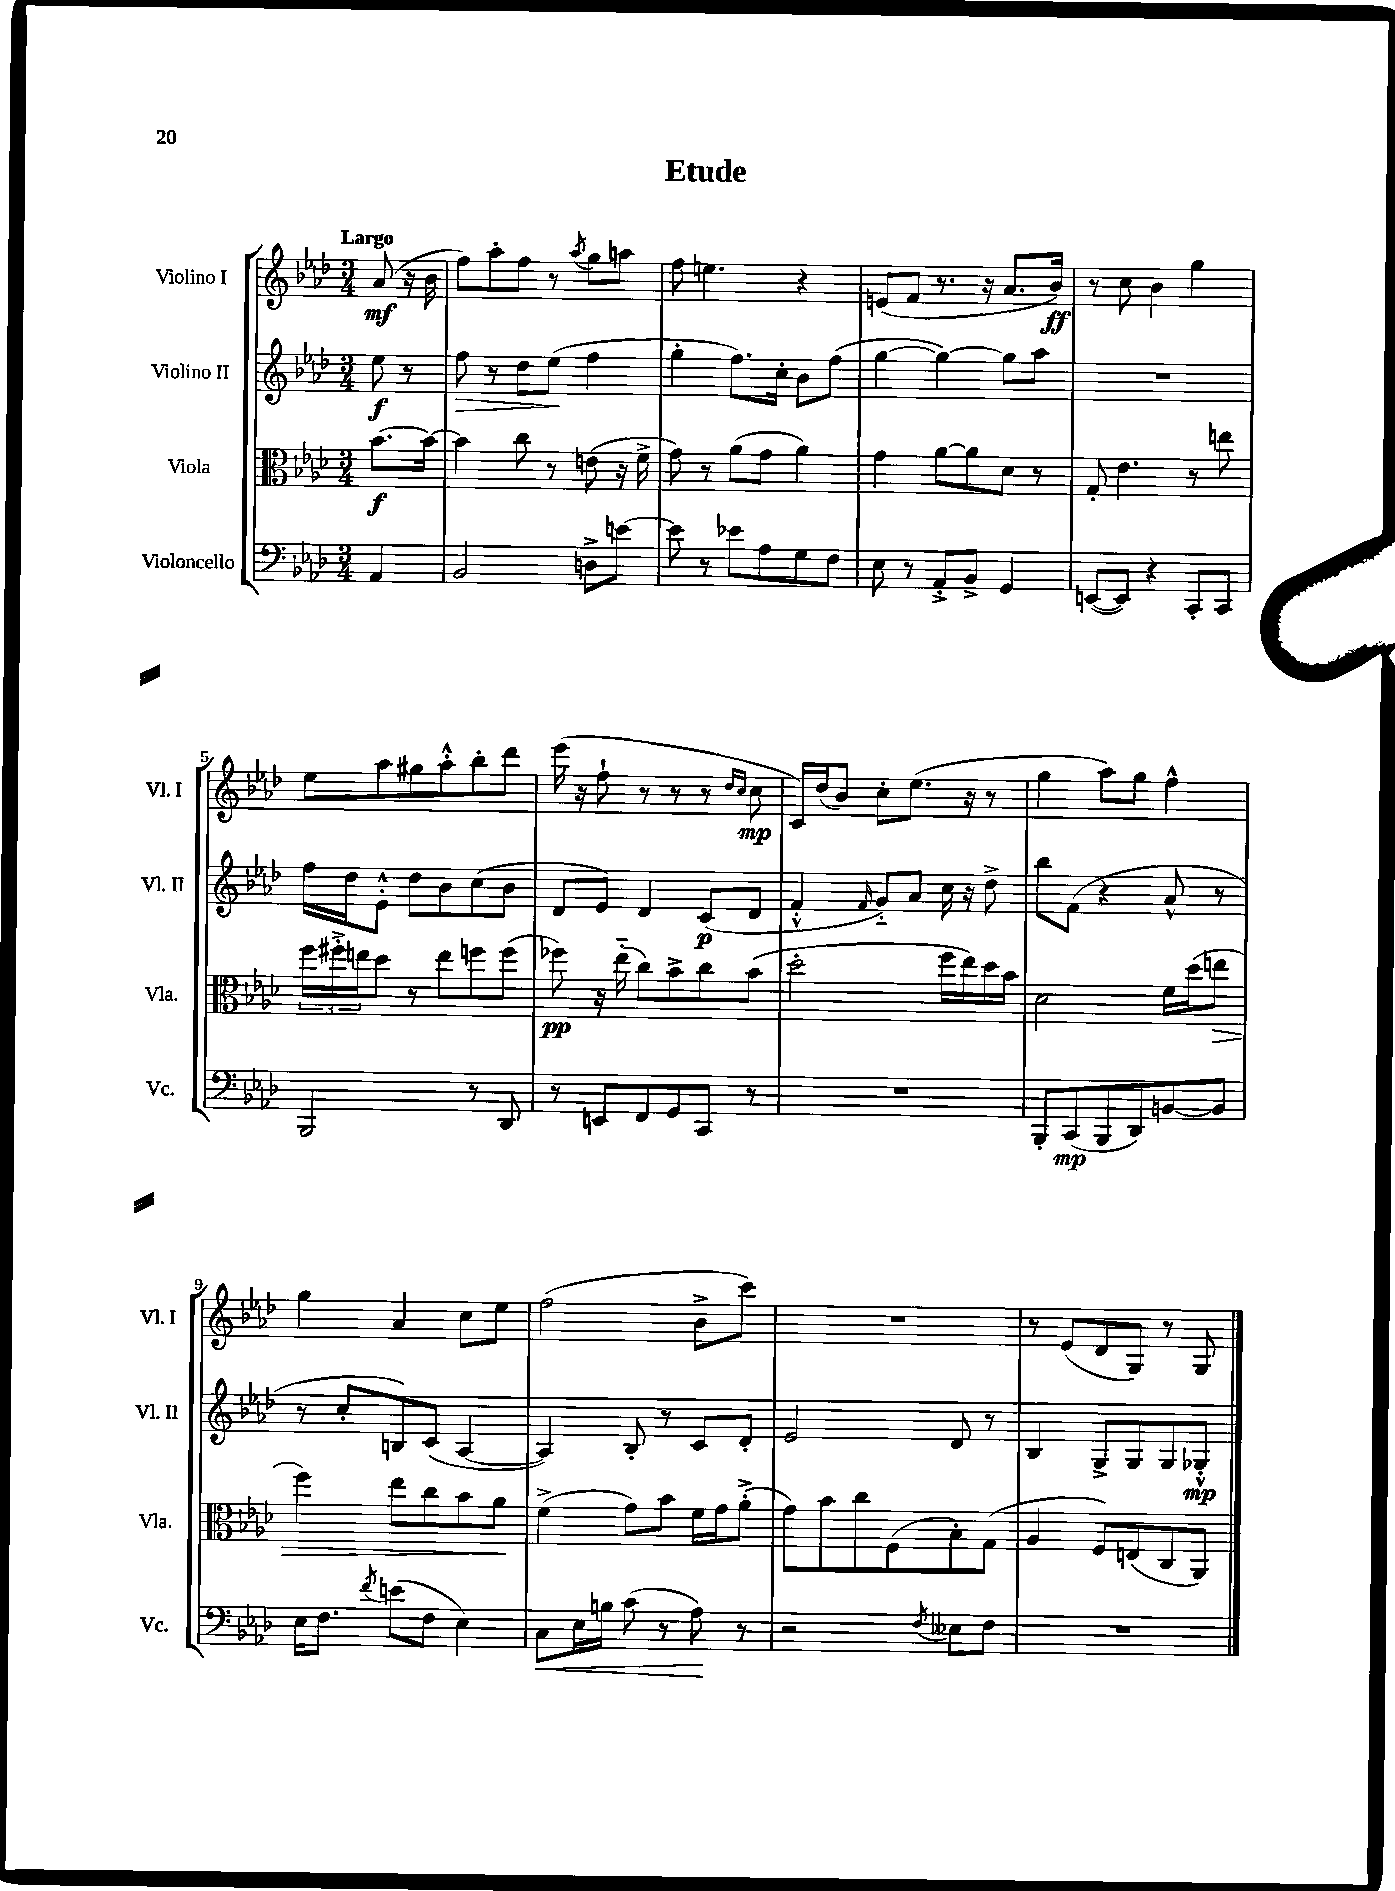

**kern	**kern	**kern	**kern
*staff4	*staff3	*staff2	*staff1
*clefF4	*clefC3	*clefG2	*clefG2
*k[b-e-a-d-]	*k[b-e-a-d-]	*k[b-e-a-d-]	*k[b-e-a-d-]
*M3/4	*M3/4	*M3/4	*M3/4
4AA-	[8.b-	8ee-	(8a-
.	.	8r	16r
.	16b-_	.	16b-
=	=	=	=
2BB-	4b-]	8ff	8ff)
.	.	8r	8aa-'
.	8cc	8dd-	8ff
.	8r	(8ee-	8r
.	.	.	8qaa-
8D^	(8e	4ff	8gg
[8e	16r	.	8aa
.	16f^	.	.
=	=	=	=
8e]	8g)	4gg'	8ff
8r	8r	.	4.ee
8e-	(8a-	8.ff)	.
8A-	8g	.	.
.	.	16cc'	.
8G	4a-)	8b-	4r
8F	.	(8ff	.
=	=	=	=
8E-	4g	[4gg	(8e
8r	.	.	8f
8AA-'^	[8a-	4gg_)	8.r
8BB-^	8a-]	.	.
.	.	.	16r
4GG	8d-	8gg]	8.a-
.	8r	8aa-	.
.	.	.	16b-)
=	=	=	=
([8EE	8G'	2.r	8r
8EE])	4.e-	.	8cc
4r	.	.	4b-
8CC'	8r	.	4gg
8CC	8ee	.	.
=	=	=	=
2BBB-	24ff	16ff	8ee-
.	24ff#'^	.	.
.	.	16dd-	.
.	24ee	.	.
.	8dd-	8e-'^^	8aa-
.	8r	8dd-	8gg#
.	8ee	8b-	8aa-'^^
8r	8ff	(8cc	8bb-'
8DD-	(8ff	8b-	8ddd-
=	=	=	=
8r	8ff-)	8d-	(16eee-
.	.	.	16r
8EE	16r	8e-)	8ff`
.	(16ee-'~	.	.
8FF	8cc)	4d-	8r
8GG	8b-^	.	8r
8CC	8cc	(8c	8r
.	.	.	16qqdd-
.	.	.	16qqcc
8r	(8b-	8d-	8cc
=	=	=	=
2.r	2dd-'	4f'^^	16c)
.	.	.	(16dd-
.	.	.	8b-)
.	.	16qqf	.
.	.	8g'~)	8cc'
.	.	8a-	(8.ee-
.	16ff	16cc	.
.	16ee-)	16r	16r
.	16dd-	8dd-^	8r
.	16b-	.	.
=	=	=	=
8BBB-'	2d-	8bb-	4gg
(8CC	.	(8f	.
8BBB-	.	4r	8aa-)
8DD-)	.	.	8gg
[8BB	16f	8a-^^	4ff^^
.	(16dd-	.	.
8BB]	8ee	8r	.
=	=	=	=
16E-	4ff)	8r	4gg
8.F	.	.	.
.	.	8cc'	.
8qf	.	.	.
(8e	8ee-	8B)	4a-
8F	8cc	(8c	.
4E-)	8b-	[4A-	8cc
.	8a-	.	8ee-
=	=	=	=
8C	(4f^	4A-])	(2ff
16E-	.	.	.
16B	.	.	.
(8c	8g)	8B-'	.
8r	8b-	8r	.
8A-)	16f	8c	8b-^
.	16g	.	.
8r	(8a-'^	8d-'	8ccc)
=	=	=	=
2r	8g)	2e-	2.r
.	8b-	.	.
.	8cc	.	.
.	(8F	.	.
8qF	.	.	.
8E--	8B-')	8d-	.
8F	(8G	8r	.
=	=	=	=
2.r	4A-	4B-	8r
.	.	.	(8e-
.	8F)	8G^	8d-
.	(8E	8G	8G)
.	8C	8G	8r
.	8AA-)	8G-'^^	8G
==	==	==	==
*-	*-	*-	*-
